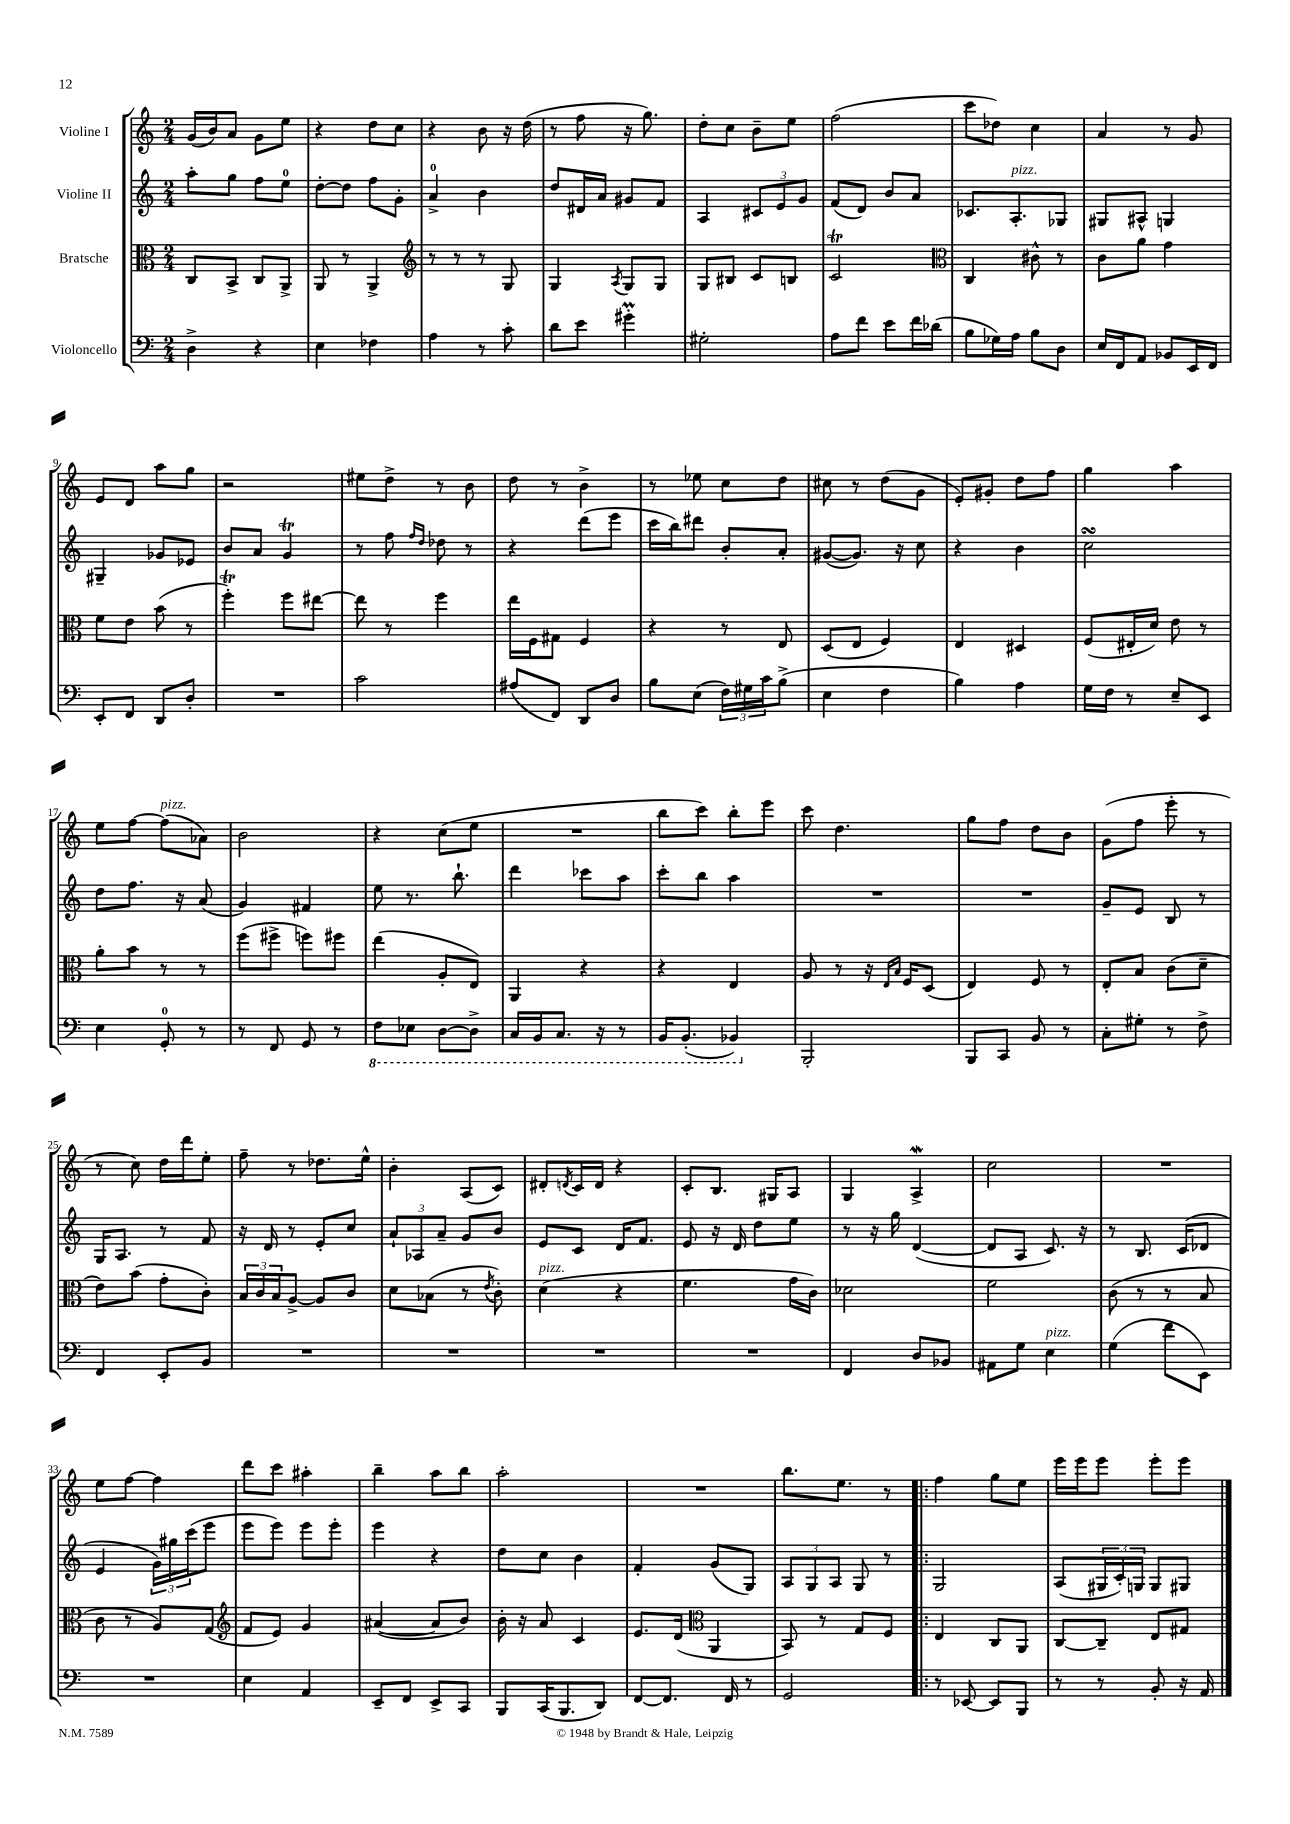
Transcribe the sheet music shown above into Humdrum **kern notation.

**kern	**kern	**kern	**kern
*staff4	*staff3	*staff2	*staff1
*clefF4	*clefC3	*clefG2	*clefG2
*k[]	*k[]	*k[]	*k[]
*M2/4	*M2/4	*M2/4	*M2/4
4D^	8C	8aa'	(16g
.	.	.	16b)
.	8BB^	8gg	8a
4r	8C	8ff	8g
.	8AA^	8ee	8ee
=	=	=	=
4E	8AA	[8dd'	4r
.	8r	8dd]	.
4F-	4AA^	8ff	8dd
.	.	8g'	8cc
=	=	=	=
*	*clefG2	*	*
4A	8r	4a^	4r
.	8r	.	.
8r	8r	4b	8b
8c'	8G	.	16r
.	.	.	(16dd
=	=	=	=
8d	4G	8dd	8r
8e	.	16d#	8ff
.	.	16a	.
.	8qA	.	.
4g#'	8G	8g#	16r
.	.	.	8.gg)
.	8G	8f	.
=	=	=	=
2G#'	8G	4A	8dd'
.	8B#	.	8cc
.	8c	12c#	8b~
.	.	12e	.
.	8B	.	8ee
.	.	12g	.
=	=	=	=
8A	2c	(8f	(2ff
8f	.	8d)	.
8e	.	8b	.
16f	.	8a	.
(16d-	.	.	.
=	=	=	=
*	*clefC3	*	*
8B	4C	8.c-	8ccc
16G-)	.	.	8dd-)
16A	.	8.A'	.
8B	8c#^^	.	4cc
8D	8r	8G-	.
=	=	=	=
16E	8c	8G#	4a
16FF	.	.	.
8AA	8a	8A#^^	.
8BB-	4g	4G	8r
16EE	.	.	8g
16FF	.	.	.
=	=	=	=
8EE'	8f	4G#~	8e
8FF	8e	.	8d
8DD	(8b	8g-	8aa
8D'	8r	8e-	8gg
=	=	=	=
2r	4ff')	8b	2r
.	.	8a	.
.	8ff	4g	.
.	[8ee#	.	.
=	=	=	=
2c	8ee#]	8r	8ee#
.	8r	8ff	8dd^
.	.	16qqff	.
.	.	16qqdd	.
.	4ff	8dd-	8r
.	.	8r	8b
=	=	=	=
(8A#	16ee	4r	8dd
.	16F	.	.
8FF)	8G#	.	8r
8DD	4F	(8ddd	4b^
8D	.	8eee	.
=	=	=	=
8B	4r	16ccc	8r
.	.	16bb)	.
(8E	.	8ddd#	8ee-
24F)	8r	8b'	8cc
24G#	.	.	.
24c	.	.	.
(8B^	8E	8a'	8dd
=	=	=	=
4E	(8D	([8g#	8cc#
.	8E	8.g#])	8r
4F	4F)	.	(8dd
.	.	16r	.
.	.	8cc	8g
=	=	=	=
4B)	4E	4r	8e')
.	.	.	8g#'
4A	4D#	4b	8dd
.	.	.	8ff
=	=	=	=
16G	(8F	2cc	4gg
16F	.	.	.
8r	16E#'	.	.
.	16d)	.	.
8E~	8e	.	4aa
8EE	8r	.	.
=	=	=	=
4E	8a'	8dd	8ee
.	8b	8.ff	[8ff
8GG'	8r	.	(8ff]
.	.	16r	.
8r	8r	(8a	8a-)
=	=	=	=
8r	(8ff	4g)	2b
8FF	8ff#^	.	.
8GG	8ff)	4f#	.
8r	8ff#	.	.
=	=	=	=
8FF	(4ee	8ee	4r
8EE-	.	8.r	.
[8DD	8A'	.	(8cc
.	.	8.bb`	.
8DD^]	8E)	.	8ee
=	=	=	=
16CC	4AA	4ddd	2r
16BBB	.	.	.
8.CC	.	.	.
.	4r	8ccc-	.
16r	.	.	.
8r	.	8aa	.
=	=	=	=
16BBB	4r	8ccc'	8bb
(8.BBB'	.	.	.
.	.	8bb	8ccc)
4BBB-)	4E	4aa	8bb'
.	.	.	8eee
=	=	=	=
2BBB'	8A	2r	8ccc
.	8r	.	4.dd
.	16r	.	.
.	16qqE	.	.
.	16qqB	.	.
.	16F	.	.
.	(8D	.	.
=	=	=	=
8BBB	4E)	2r	8gg
8CC	.	.	8ff
8BB	8F	.	8dd
8r	8r	.	8b
=	=	=	=
8C'	8E'	8g~	(8g
8G#'	8B	8e	8ff
8r	(8c	8B	8eee'
8F^	8d~	8r	8r
=	=	=	=
4FF	8e)	16G	8r
.	.	8.A	.
.	(8b	.	8cc)
8EE'	8g'	8r	16dd
.	.	.	16ddd
8BB	8c')	8f	8ee'
=	=	=	=
2r	24B	16r	8ff~
.	24c	.	.
.	.	16d	.
.	24B	.	.
.	[8A^	8r	8r
.	8A]	8e'	8.dd-
.	8c	8cc	.
.	.	.	16ee^^
=	=	=	=
2r	8d	12a`	4b'
.	.	12A-	.
.	(8B-	.	.
.	.	12a~	.
.	8r	8g	(8A
.	8qe	.	.
.	8c')	8b	8c)
=	=	=	=
2r	(4d	8e	8d#'
.	.	.	8qd
.	.	8c	16c
.	.	.	16d
.	4r	16d	4r
.	.	8.f	.
=	=	=	=
2r	4.f	8e	8c'
.	.	16r	8.B
.	.	16d	.
.	.	8dd	.
.	.	.	16G#
.	16g	8ee	8A
.	16c)	.	.
=	=	=	=
4FF	2d-	8r	4G
.	.	16r	.
.	.	16gg	.
8D	.	([4d	4A^
8BB-	.	.	.
=	=	=	=
8AA#	2f	8d]	2cc
8G	.	8A	.
4E	.	8.c)	.
.	.	16r	.
=	=	=	=
(4G	(8c	8r	2r
.	8r	8.B	.
8f	8r	.	.
.	.	(16c	.
8EE)	8B	8d-	.
=	=	=	=
2r	8c	4e	8ee
.	8r	.	[8ff
.	8A)	24g)	4ff]
.	.	24gg#	.
.	.	(24ccc	.
.	(8G	8eee	.
=	=	=	=
*	*clefG2	*	*
4E	8f	8eee	8ddd
.	8e)	8eee)	8ccc
4AA	4g	8eee	4aa#'
.	.	8eee'	.
=	=	=	=
8EE~	([4a#	4eee	4bb~
8FF	.	.	.
8EE^	8a#]	4r	8aa
8CC	8b)	.	8bb
=	=	=	=
8BBB	16b'	8dd	2aa'
.	16r	.	.
(16CC	8a	8cc	.
8.BBB	.	.	.
.	4c	4b	.
8DD)	.	.	.
=	=	=	=
[8FF	8.e	4f'	2r
8.FF]	.	.	.
.	(16d	.	.
*	*clefC3	*	*
.	4AA	(8g	.
16FF	.	.	.
8r	.	8G)	.
=	=	=	=
2GG	8BB)	12A	8.bb
.	.	12G	.
.	8r	.	.
.	.	12A	.
.	.	.	8.ee
.	8G	8G	.
.	8F	8r	8r
=!|:	=!|:	=!|:	=!|:
8r	4E	2G	4ff
[8EE-	.	.	.
8EE-]	8C	.	8gg
8BBB	8AA	.	8ee
=	=	=	=
8r	[8C	(8A	16eee
.	.	.	16eee
8r	8C~]	24G#	8eee
.	.	24c')	.
.	.	24G	.
8BB'	8E	8G	8eee'
16r	8G#	8G#	8eee
16AA	.	.	.
==	==	==	==
*-	*-	*-	*-
